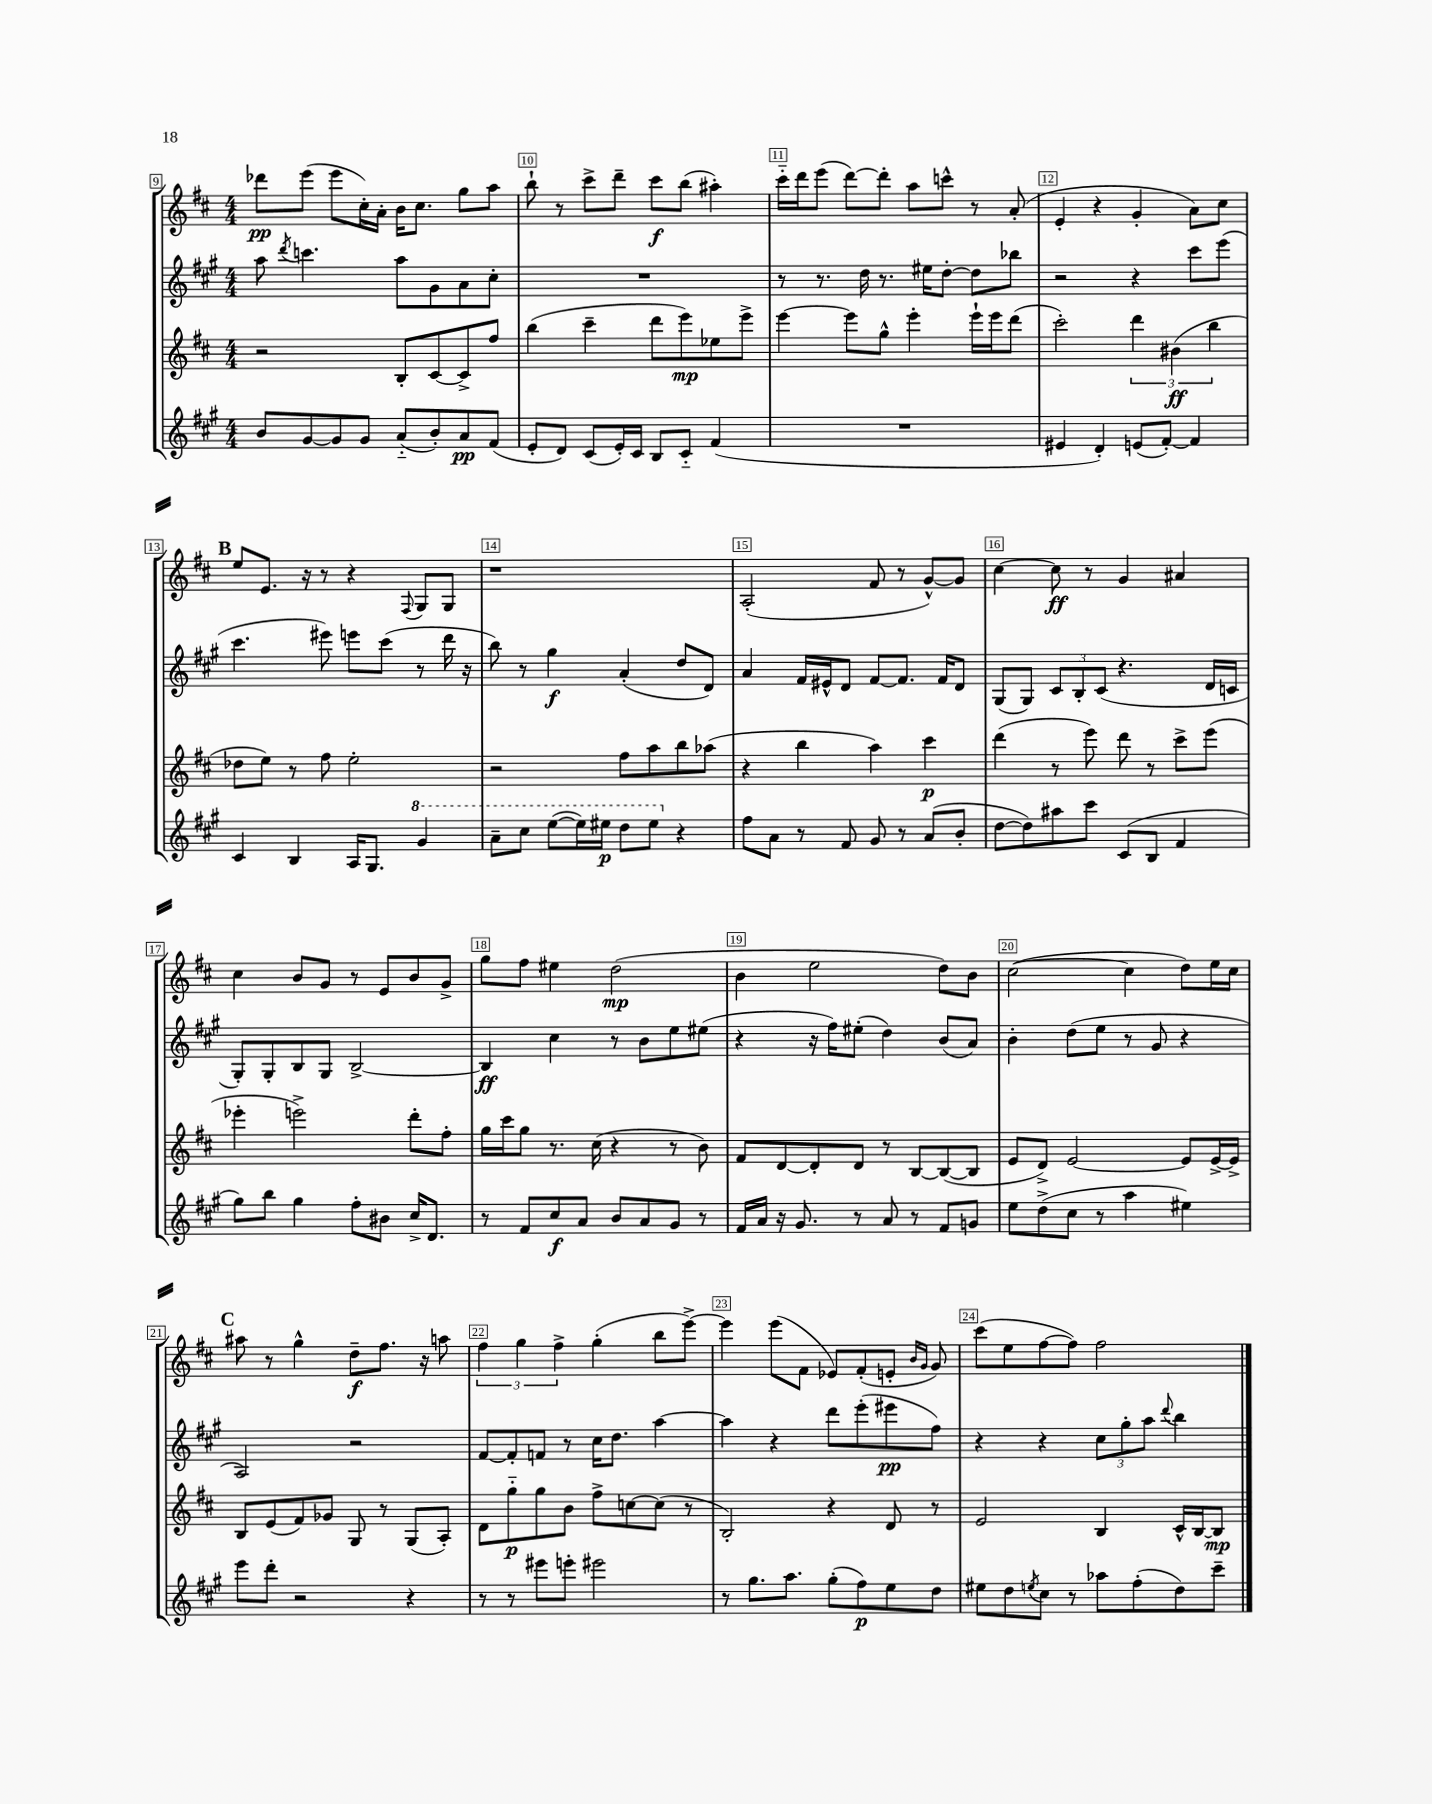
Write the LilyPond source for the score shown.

<<
\new StaffGroup <<
\new Staff = "s0" {
    \clef treble \key d \major \numericTimeSignature \time 4/4
    des'''8\pp e'''8( e'''8 cis''16-.) a'16-. b'16 cis''8. g''8 a''8 |
    b''8-! r8 cis'''8-> d'''8-- cis'''8\f b''8( ais''4-.) |
    cis'''16-_ d'''16 e'''8( d'''8~) d'''8-. a''8 c'''8-^ r8 a'8-.( |
    e'4-. r4 g'4-. a'8) cis''8 |
    \mark \markup { \bold "B" } e''8 e'8. r16 r8 r4 \appoggiatura { fis8 } g8 g8 |
    r1 |
    a2-.( fis'8 r8 g'8~-^) g'8 |
    cis''4~ cis''8\ff r8 g'4 ais'4 |
    cis''4 b'8 g'8 r8 e'8 b'8 g'8-> |
    g''8 fis''8 eis''4 d''2\mp( |
    b'4 e''2 d''8) b'8 |
    cis''2~( cis''4 d''8) e''16 cis''16 |
    \mark \markup { \bold "C" } ais''8 r8 g''4-^ d''8--\f fis''8. r16 a''8 |
    \tuplet 3/2 { fis''4 g''4 fis''4-> } g''4-.( b''8 e'''8~->) |
    e'''4 e'''8( fis'8 ees'8) fis'8-.( e'8-. \grace { b'16 g'16 } g'8) |
    cis'''8( e''8 fis''8~ fis''8) fis''2 \bar "|." |
}
\new Staff = "s1" {
    \clef treble \key a \major \numericTimeSignature \time 4/4
    a''8 \acciaccatura { d'''8 } c'''4. a''8 gis'8 a'8 cis''8-. |
    R1 |
    r8 r8. d''16 r8. eis''16 d''8~-. d''8 bes''8 |
    r2 r4 cis'''8 e'''8( |
    \mark \markup { \bold "B" } cis'''4. eis'''8) e'''8 cis'''8( r8 d'''16 r16 |
    b''8) r8 gis''4\f a'4-.( d''8 d'8) |
    a'4 fis'16 eis'16-^ d'8 fis'8~ fis'8. fis'16 d'8 |
    gis8( gis8) \tuplet 3/2 { cis'8 b8-. cis'8( } r4. d'16 c'16 |
    gis8-.) gis8-. b8 gis8 b2~-> |
    b4\ff cis''4 r8 b'8 e''8 eis''8( |
    r4 r16 fis''16) eis''8-.( d''4) b'8( a'8) |
    b'4-. d''8( e''8 r8 gis'8 r4 |
    \mark \markup { \bold "C" } a2) r2 |
    fis'8~ fis'8-. f'8 r8 cis''16 d''8. a''4~ |
    a''4 r4 d'''8 e'''8-.( eis'''8\pp fis''8) |
    r4 r4 \tuplet 3/2 { cis''8 gis''8-. a''8 } \appoggiatura { d'''8 } b''4 \bar "|." |
}
\new Staff = "s2" {
    \clef treble \key d \major \numericTimeSignature \time 4/4
    r2 b8-. cis'8~ cis'8-> fis''8 |
    b''4( cis'''4-- d'''8 e'''8\mp) ees''8 e'''8-> |
    e'''4~ e'''8 g''8-^ e'''4-. e'''16-! e'''16 d'''8( |
    cis'''2-.) \tuplet 3/2 { d'''4 bis'4\ff( b''4 } |
    \mark \markup { \bold "B" } des''8 e''8) r8 fis''8 e''2-. |
    r2 fis''8 a''8 b''8 aes''8( |
    r4 b''4 a''4) cis'''4\p |
    d'''4( r8 e'''8) d'''8 r8 cis'''8-> e'''8( |
    ees'''4-. e'''2->) d'''8-. fis''8-. |
    g''16 cis'''16 g''8 r8. cis''16( r4 r8 b'8) |
    fis'8 d'8~ d'8-. d'8 r8 b8~ b8~( b8 |
    e'8 d'8->) e'2~ e'8 e'16~-> e'16-> |
    \mark \markup { \bold "C" } b8 e'8( fis'8) ges'8 g8 r8 g8( a8-.) |
    d'8 g''8-_\p g''8 b'8 fis''8-> c''8~ c''8( r8 |
    b2-.) r4 d'8 r8 |
    e'2 b4 cis'16-^ b16~ b8\mp \bar "|." |
}
\new Staff = "s3" {
    \clef treble \key a \major \numericTimeSignature \time 4/4
    b'8 gis'8~ gis'8 gis'8 a'8-_( b'8-.) a'8\pp fis'8( |
    e'8-. d'8) cis'8( e'16-.) cis'16 b8 cis'8-_ fis'4( |
    R1 |
    eis'4 d'4-.) e'8( fis'8~-.) fis'4 |
    \mark \markup { \bold "B" } cis'4 b4 a16 gis8. \ottava #1 gis''4 |
    a''8-- cis'''8 e'''8~( e'''16) eis'''16\p d'''8 eis'''8 \ottava #0 r4 |
    fis''8 a'8 r8 fis'8 gis'8 r8 a'8( b'8-. |
    d''8~ d''8) ais''8 cis'''8 cis'8( b8 fis'4 |
    gis''8) b''8 gis''4 fis''8-. bis'8 cis''16-> d'8. |
    r8 fis'8 cis''8\f a'8 b'8 a'8 gis'8 r8 |
    fis'16 a'16 r16 gis'8. r8 a'8 r8 fis'8 g'8 |
    e''8 d''8->( cis''8 r8 a''4 eis''4) |
    \mark \markup { \bold "C" } e'''8 d'''8-. r2 r4 |
    r8 r8 eis'''8 e'''8-. eis'''2 |
    r8 gis''8. a''8. gis''8-.( fis''8\p) e''8 d''8 |
    eis''8 d''8 \acciaccatura { e''8 } cis''8 r8 aes''8 fis''8-.( d''8) cis'''8-- \bar "|." |
}
>>
>>
\layout { \context { \Score currentBarNumber = #9 \override BarNumber.break-visibility = ##(#f #t #t) barNumberVisibility = #all-bar-numbers-visible \override BarNumber.stencil = #(make-stencil-boxer 0.1 0.3 ly:text-interface::print) } }
